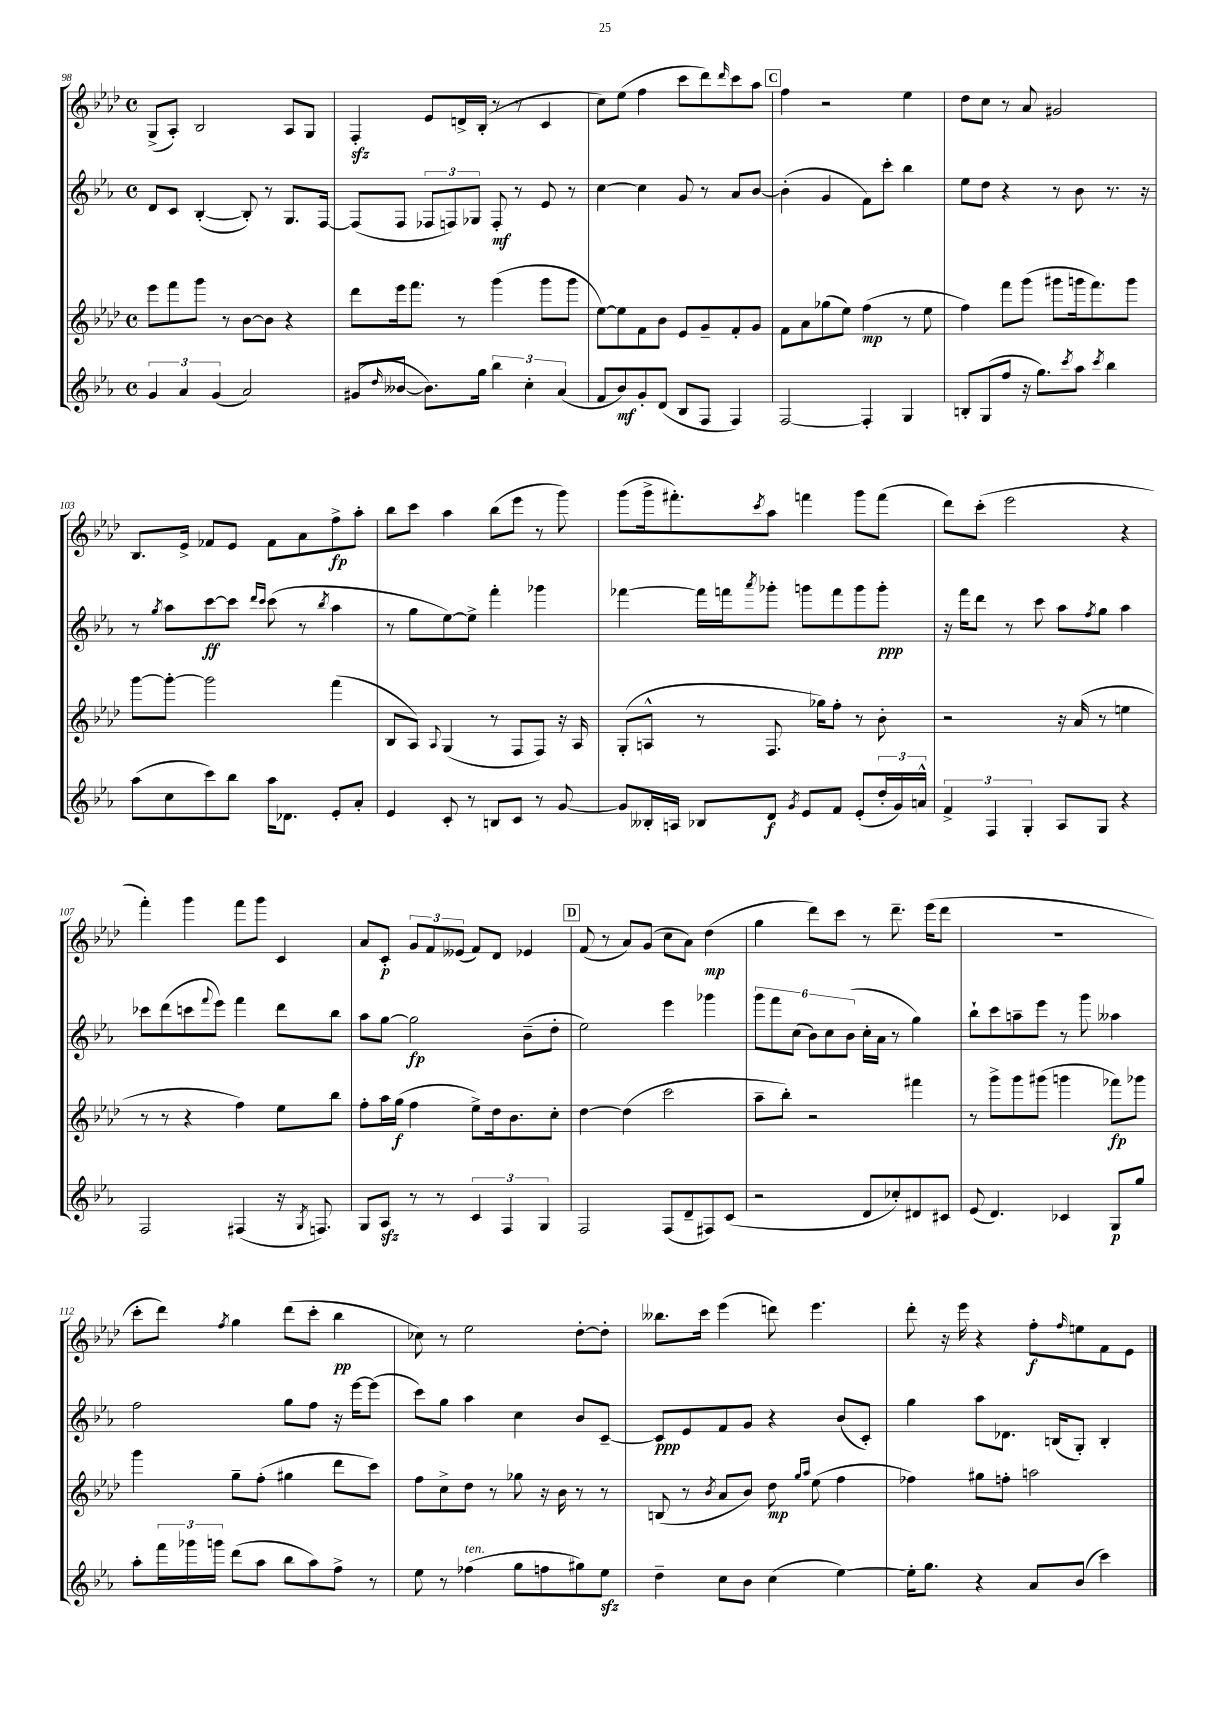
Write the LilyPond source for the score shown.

<<
\new StaffGroup <<
\new Staff = "s0" {
    \clef treble \key aes \major \defaultTimeSignature \time 4/4
    g8->( aes8-.) bes2 aes8 g8 |
    f4-.\sfz ees'8 d'16-> bes16-.( r8 r8 c'4 |
    c''8) ees''8( f''4 c'''8 des'''8) \grace { des'''16 } c'''8 aes''8 |
    \mark \markup { \box "C" } f''4 r2 ees''4 |
    des''8 c''8 r8 aes'8 gis'2 |
    bes8. ees'16-> fes'8 ees'8 fes'8 aes'8 f''8->\fp aes''8-. |
    bes''8 c'''8 aes''4 bes''8( ees'''8 r8 g'''8) |
    g'''8( g'''16-> fis'''8.-.) \acciaccatura { c'''8 } aes''8 f'''4 g'''8 f'''8( |
    des'''8) c'''8-.( ees'''2 r4 |
    f'''4-.) g'''4 f'''8 g'''8 c'4 |
    aes'8 c'8-.\p \tuplet 3/2 { g'8 f'8 eeses'8( } f'8) des'8 ees'4 |
    \mark \markup { \box "D" } f'8( r8 aes'8) g'8( c''8 aes'8) des''4\mp( |
    g''4 des'''8) c'''8 r8 des'''8.-- ees'''16( des'''8 |
    R1 |
    c'''8-. des'''8) \acciaccatura { f''8 } g''4 des'''8( c'''8-. bes''4\pp |
    ces''8) r8 ees''2 des''8~-. des''8-. |
    beses''8. c'''16 ees'''4( d'''8) ees'''4. |
    des'''8-. r16 ees'''16 r4 f''8-.\f \grace { f''16 } e''8 f'8 ees'8 \bar "|." |
}
\new Staff = "s1" {
    \clef treble \key ees \major \defaultTimeSignature \time 4/4
    d'8 c'8 bes4~-.( bes8-.) r8 g8. f16~ |
    f8( f8 \tuplet 3/2 { fes8 f8) ges8 } f8-.\mf r8 ees'8 r8 |
    c''4~ c''4 g'8 r8 aes'8 bes'8~ |
    \mark \markup { \box "C" } bes'4-.( g'4 f'8) c'''8-. bes''4 |
    ees''8 d''8 r4 r8 bes'8 r8. r16 |
    r8 \acciaccatura { g''8 } aes''8 c'''8~\ff c'''8 \grace { d'''16 c'''16 } c'''8( r8 \acciaccatura { bes''8 } aes''4 |
    r8 g''8 ees''8~) ees''8-> f'''4-. ges'''4 |
    fes'''4~ fes'''16 f'''16 \acciaccatura { aes'''8 } ges'''8-. g'''8 f'''8 g'''8 g'''8-.\ppp |
    r16 f'''16 d'''8 r8 c'''8 aes''8 \acciaccatura { f''8 } g''8 aes''4 |
    ces'''8 d'''8( c'''8 \appoggiatura { f'''8 } ees'''8) f'''4 d'''8 bes''8 |
    aes''8 g''8~ g''2\fp bes'8--( d''8-. |
    \mark \markup { \box "D" } ees''2) ees'''4 ges'''4 |
    \tuplet 6/4 { g'''8 f'''8 c''8( bes'8) c''8 bes'8( } c''16-. aes'16 r8 g''4) |
    bes''8-! c'''8 a''8-- ees'''8 r8 g'''8 aeses''4 |
    f''2 g''8 f''8 r16 ees'''16~ ees'''8( |
    c'''8) g''8 aes''4 c''4 bes'8 c'8~-- |
    c'8\ppp ees'8 f'8 g'8 r4 bes'8( c'8-.) |
    g''4 aes''8 des'8. b16( g8-.) b4-. \bar "|." |
}
\new Staff = "s2" {
    \clef treble \key aes \major \defaultTimeSignature \time 4/4
    ees'''8 f'''8 g'''8 r8 bes'8~ bes'8 r4 |
    des'''8 ees'''16 f'''8. r8 g'''4( g'''8 g'''8 |
    ees''8~) ees''8 f'8 bes'8 ees'8 g'8-- f'8-. g'8 |
    \mark \markup { \box "C" } f'8 aes'8 ges''8( ees''8) f''4\mp( r8 ees''8 |
    f''4) f'''8 g'''8( gis'''8 g'''16 f'''8.) g'''8 |
    g'''8~ g'''8~-. g'''2 f'''4( |
    bes8 aes8) \appoggiatura { aes8 } g4( r8 f8 f8) r16 aes16 |
    g8-.( a8-^ r8 f8. ges''16) f''8-. r8 bes'8-. |
    r2 r16 aes'16( r8 e''4 |
    r8 r8 r4 f''4) ees''8 bes''8 |
    f''8-. aes''16 g''16\f( f''4 ees''8->) des''16 bes'8. c''8-. |
    \mark \markup { \box "D" } des''4~ des''4( c'''2 |
    aes''8-- bes''8-.) r2 fis'''4 |
    r8 g'''8-> g'''8 gis'''8( g'''4 fes'''8\fp) ges'''8 |
    g'''4 g''8-- f''8-.( gis''4 des'''8 c'''8) |
    f''8 c''8-> des''8 r8 ges''8 r16 bes'16 r8 r8 |
    b8( r8 \acciaccatura { bes'8 } aes'8 bes'8) des''8\mp \grace { g''16 aes''16 } ees''8( f''4 |
    fes''4) gis''8 f''8-. a''2 \bar "|." |
}
\new Staff = "s3" {
    \clef treble \key ees \major \defaultTimeSignature \time 4/4
    \tuplet 3/2 { g'4 aes'4 g'4( } aes'2) |
    gis'8( \grace { d''16 } beses'8~ beses'8.) g''16 \tuplet 3/2 { bes''4 c''4-. aes'4( } |
    f'8 bes'8\mf) g'8-. d'8( bes8 f8 f4) |
    \mark \markup { \box "C" } f2~ f4-. g4 |
    b8-. g8( f''8 r16 g''8.) \acciaccatura { c'''8 } aes''8 \acciaccatura { c'''8 } bes''4 |
    aes''8( c''8 c'''8) bes''8 aes''16 des'8. ees'8-. aes'8-. |
    ees'4 c'8-. r8 b8 c'8 r8 g'8~ |
    g'8 beses16-. a16 bes8 d'8\f \acciaccatura { g'8 } ees'8 f'8 ees'8-.( \tuplet 3/2 { d''16-. g'16) a'16-^ } |
    \tuplet 3/2 { f'4-> f4 g4-. } aes8 g8 r4 |
    f2 fis4( r16 \acciaccatura { g8 } f8.) |
    g8 aes8\sfz r8 r8 \tuplet 3/2 { c'4 f4 g4 } |
    \mark \markup { \box "D" } f2 f8( d'8-- fis8) c'8( |
    r2 d'8 ces''8-.) dis'8 cis'8 |
    ees'8( d'4.) ces'4 g8\p g''8 |
    aes''8-. \tuplet 3/2 { f'''16 ges'''16 g'''16 } d'''8( aes''8 bes''8 aes''8) f''8-> r8 |
    ees''8 r8 fes''4^\markup { \italic "ten." }( g''8 f''8 gis''8) ees''8\sfz |
    d''4-- c''8 bes'8 c''4( ees''4~) |
    ees''16-. g''8. r4 aes'8 bes'8( c'''4) \bar "|." |
}
>>
>>
\layout { \context { \Score currentBarNumber = #98 } }
